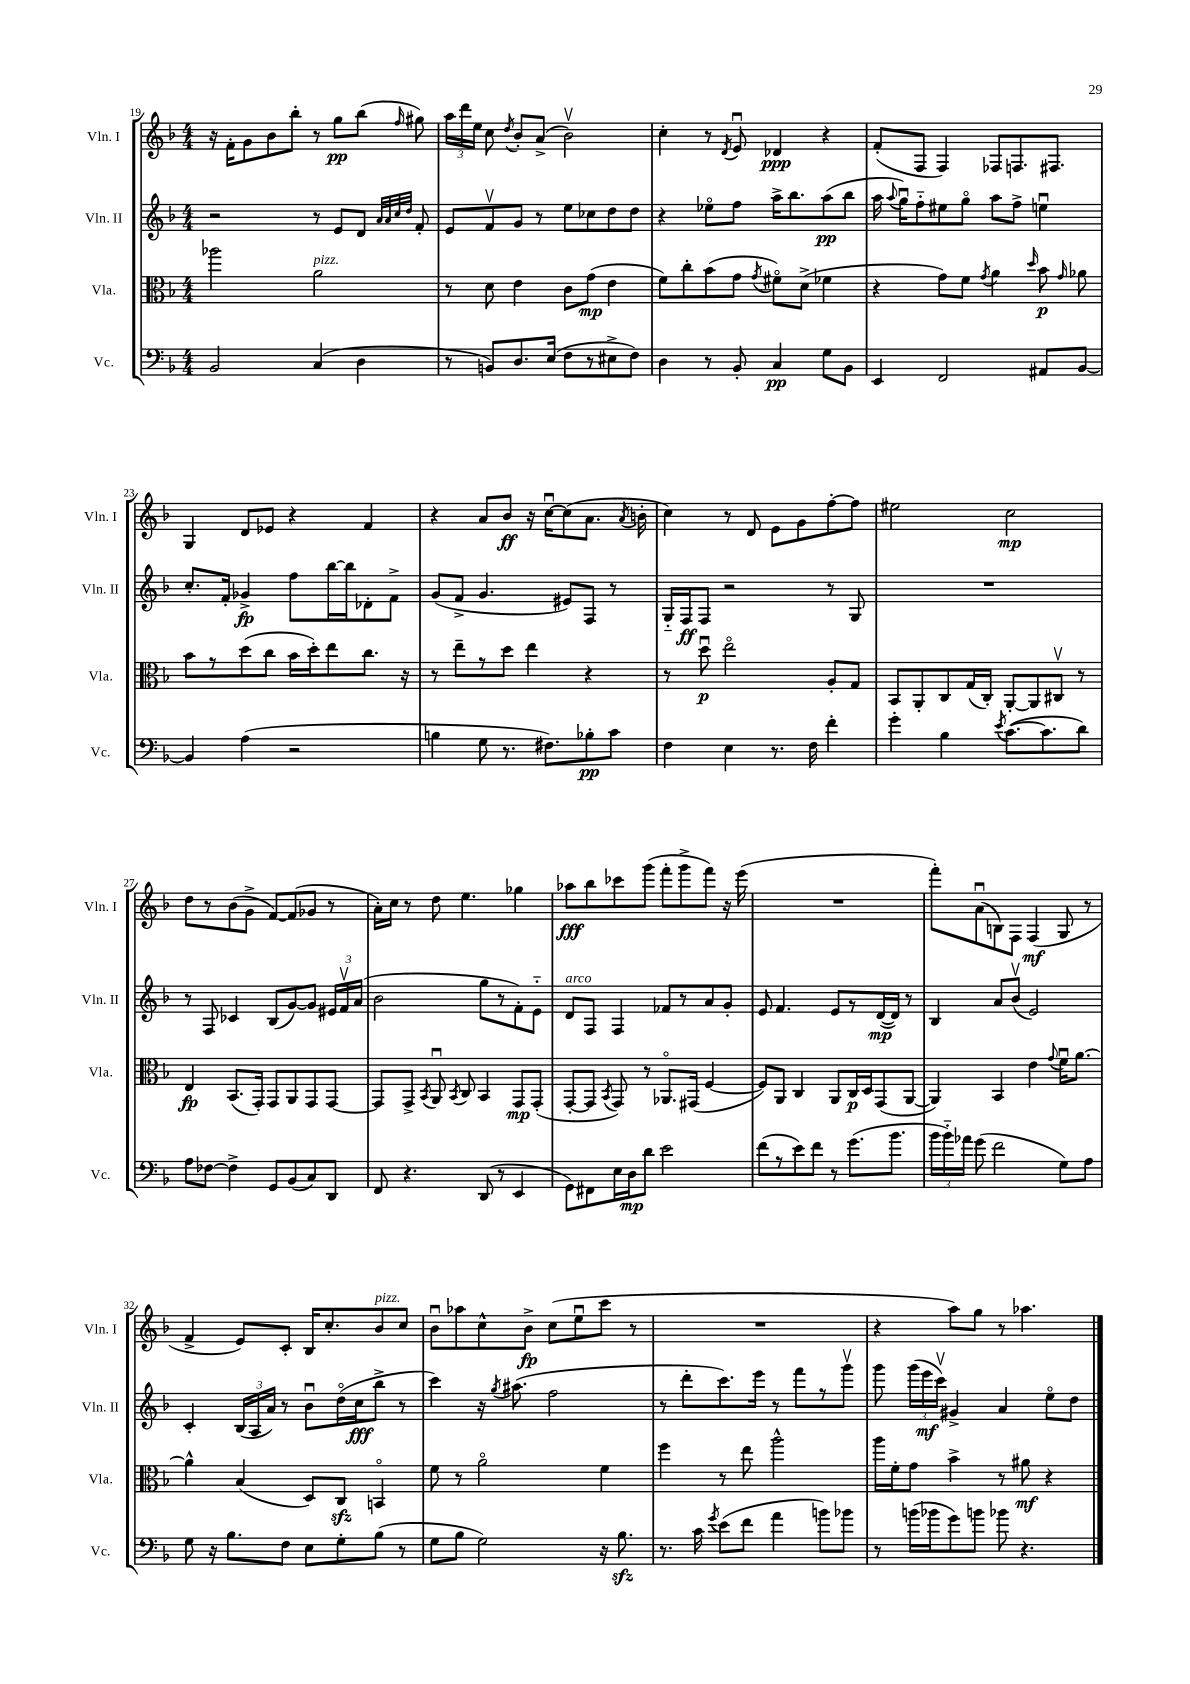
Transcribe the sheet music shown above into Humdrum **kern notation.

**kern	**kern	**kern	**kern
*staff4	*staff3	*staff2	*staff1
*clefF4	*clefC3	*clefG2	*clefG2
*k[b-]	*k[b-]	*k[b-]	*k[b-]
*M4/4	*M4/4	*M4/4	*M4/4
2BB-	2aa-	2r	16r
.	.	.	16f'
.	.	.	8g
.	.	.	8b-
.	.	.	8bb-'
(4C	2a	8r	8r
.	.	8e	8gg
4D	.	8d	(8bb-
.	.	32qqa	.
.	.	32qqa	.
.	.	32qqcc	.
.	.	32qqdd	16qqff
.	.	8f'	8gg#)
=	=	=	=
8r	8r	8e	24aa
.	.	.	24ddd
.	.	.	24ee
8BB)	8d	8fv	8cc
.	.	.	8qdd
8.D	4e	8g	8b-'
.	.	8r	(8a^
(16E	.	.	.
8F	8c	8ee	2b-v)
8r	(8g	8cc-	.
8E#^	4e	8dd	.
8F)	.	8dd	.
=	=	=	=
4D	8f)	4r	4cc'
.	8cc'	.	.
8r	(8b-	8ee-o	8r
.	.	.	8qd
8BB-'	8g	8ff	8eu
.	8qg	.	.
4C	8f#o)	16aa^	4d-
.	.	8.bb-	.
.	(8d^	.	.
8G	4f-	(8aa	4r
8BB-	.	8bb-	.
=	=	=	=
4EE	4r	16aa	(8f'
.	.	8qqaa	.
.	.	16ggu)	.
.	.	8ff'~	8F
2FF	8g)	8ee#	4F)
.	8f	8ggo	.
.	8qg	.	.
.	4a	8aa	8F-
.	.	8ff^	8.F
.	16qqdd	.	.
8AA#	8b-	4eeu	.
.	.	.	8.F#
.	16qqg	.	.
[8BB-	8a-	.	.
=	=	=	=
4BB-]	8b-	8.cc'	4G
.	8r	.	.
.	.	16f'	.
(4A	(8dd	4g-^	8d
.	8cc	.	8e-
2r	16b-	8ff	4r
.	16dd')	.	.
.	8ee	[16bb-	.
.	.	16bb-]	.
.	8.cc	8d-'	4f
.	.	8f^	.
.	16r	.	.
=	=	=	=
4B	8r	(8g	4r
.	8ee~	8f^	.
8G	8r	4.g	8a
8.r	8dd	.	8b-
.	4ee	.	16r
8.F#)	.	.	[16ccu
.	.	8e#)	(8cc]
8B-'	4r	8F	8.a
8c	.	8r	.
.	.	.	8qa
.	.	.	16b'
=	=	=	=
4F	8r	16G'~	4cc)
.	.	16F	.
.	8ddu	8F	.
4E	2eeo	2r	8r
.	.	.	8d
8.r	.	.	8e
.	.	.	8g
16F	.	.	.
4f'	8A'	8r	[8ff'
.	8G	8G	8ff]
=	=	=	=
4g'	8BB-	1r	2ee#
.	8AA'	.	.
4B-	8C	.	.
.	(16G	.	.
.	16C')	.	.
8qe	.	.	.
([8.c	[8AA'	.	2cc
.	8AA]	.	.
8.c]	.	.	.
.	8C#v	.	.
8d)	8r	.	.
=	=	=	=
8A	4E	8r	8dd
[8F-	.	8F	8r
4F-^]	(8.BB-	4c-	(8b-
.	.	.	8g^
.	16GG')	.	.
8GG	8GG	(8B-	[8f)
(8BB-	8AA	[8g)	(8f]
8C)	8GG	8g]	8g-
8DD	[8GG	24e#	8r
.	.	24fv	.
.	.	(24a	.
=	=	=	=
8FF	8GG]	2b-	16a')
.	.	.	16cc
4.r	8GG^	.	8r
.	8qBB-	.	.
.	8AAu	.	8dd
.	8qBB-	.	.
.	8C	.	4.ee
(8DD	4BB-	8gg	.
8r	.	8r	.
4EE	8GG	8f')	4gg-
.	(8GG'	8e'~	.
=	=	=	=
8GG)	[8GG'	8d	8aa-
8FF#	8GG]	8F	8bb-
.	8qBB-	.	.
16E	8GG)	4F	8ccc-
16D	.	.	.
8d	8r	.	(8ggg
2e	8.AA-o	8f-	8fff'
.	.	8r	8ggg^
.	(16GG#	.	.
.	[4F	8a	8fff)
.	.	8g'	16r
.	.	.	(16eee
=	=	=	=
(8f	8F])	8e	1r
8r	8AA	4.f	.
8e)	4C	.	.
8f	.	.	.
8r	8AA	8e	.
(8.g	16C	8r	.
.	16D	.	.
.	(8GG	([16d	.
8.b-	.	16d])	.
.	[8AA	8r	.
=	=	=	=
24b-	4AA])	4B-	8fff')
24b-'~)	.	.	.
24a-	.	.	.
(8g	.	.	(8au
2f	4BB-	8a	8B)
.	.	(8b-v	8F
.	4e	2e)	(4F
.	8qqg	.	.
8G)	16fu	.	8G
.	[8.a	.	.
8A	.	.	8r
=	=	=	=
8G	4a^^]	4c'	4f^
16r	.	.	.
8.B-	.	.	.
.	(4B-	(24B-	8e)
.	.	24A	.
.	.	24a)	.
8F	.	8r	8c'
8E	8D)	8b-u	16B-
.	.	.	8.cc'
8G'	8C	(16ddo	.
.	.	16cc	.
(8B-	4BBo	8bb-^	8b-
8r	.	8r	8cc
=	=	=	=
8G	8f	4ccc)	8b-u
8B-	8r	.	8aa-
2G)	2ao	16r	8cc^^
.	.	8qgg	.
.	.	(8.aa#	.
.	.	.	8b-^
.	.	2ff	(8cc
.	.	.	8eeu
16r	4f	.	8ccc
8.B-	.	.	.
.	.	.	8r
=	=	=	=
8.r	4ff	8r	1r
.	.	8ddd'	.
16c	.	.	.
8qg	.	.	.
(8e	8r	8.ccc)	.
8f	8ee	.	.
.	.	16eee	.
4a	2aa^^	8r	.
.	.	8fff	.
8b)	.	8r	.
8b-	.	8gggv	.
=	=	=	=
8r	16aa	8ggg	4r
.	16f'	.	.
(16b	8g	(24ggg	.
.	.	24eee	.
16b-	.	.	.
.	.	24cccv)	.
8g)	4b-^	4g#^	8aa)
8b	.	.	8gg
8b-	8r	4a	8r
4.r	8a#	.	4.aa-
.	4r	8eeo	.
.	.	8dd	.
==	==	==	==
*-	*-	*-	*-
